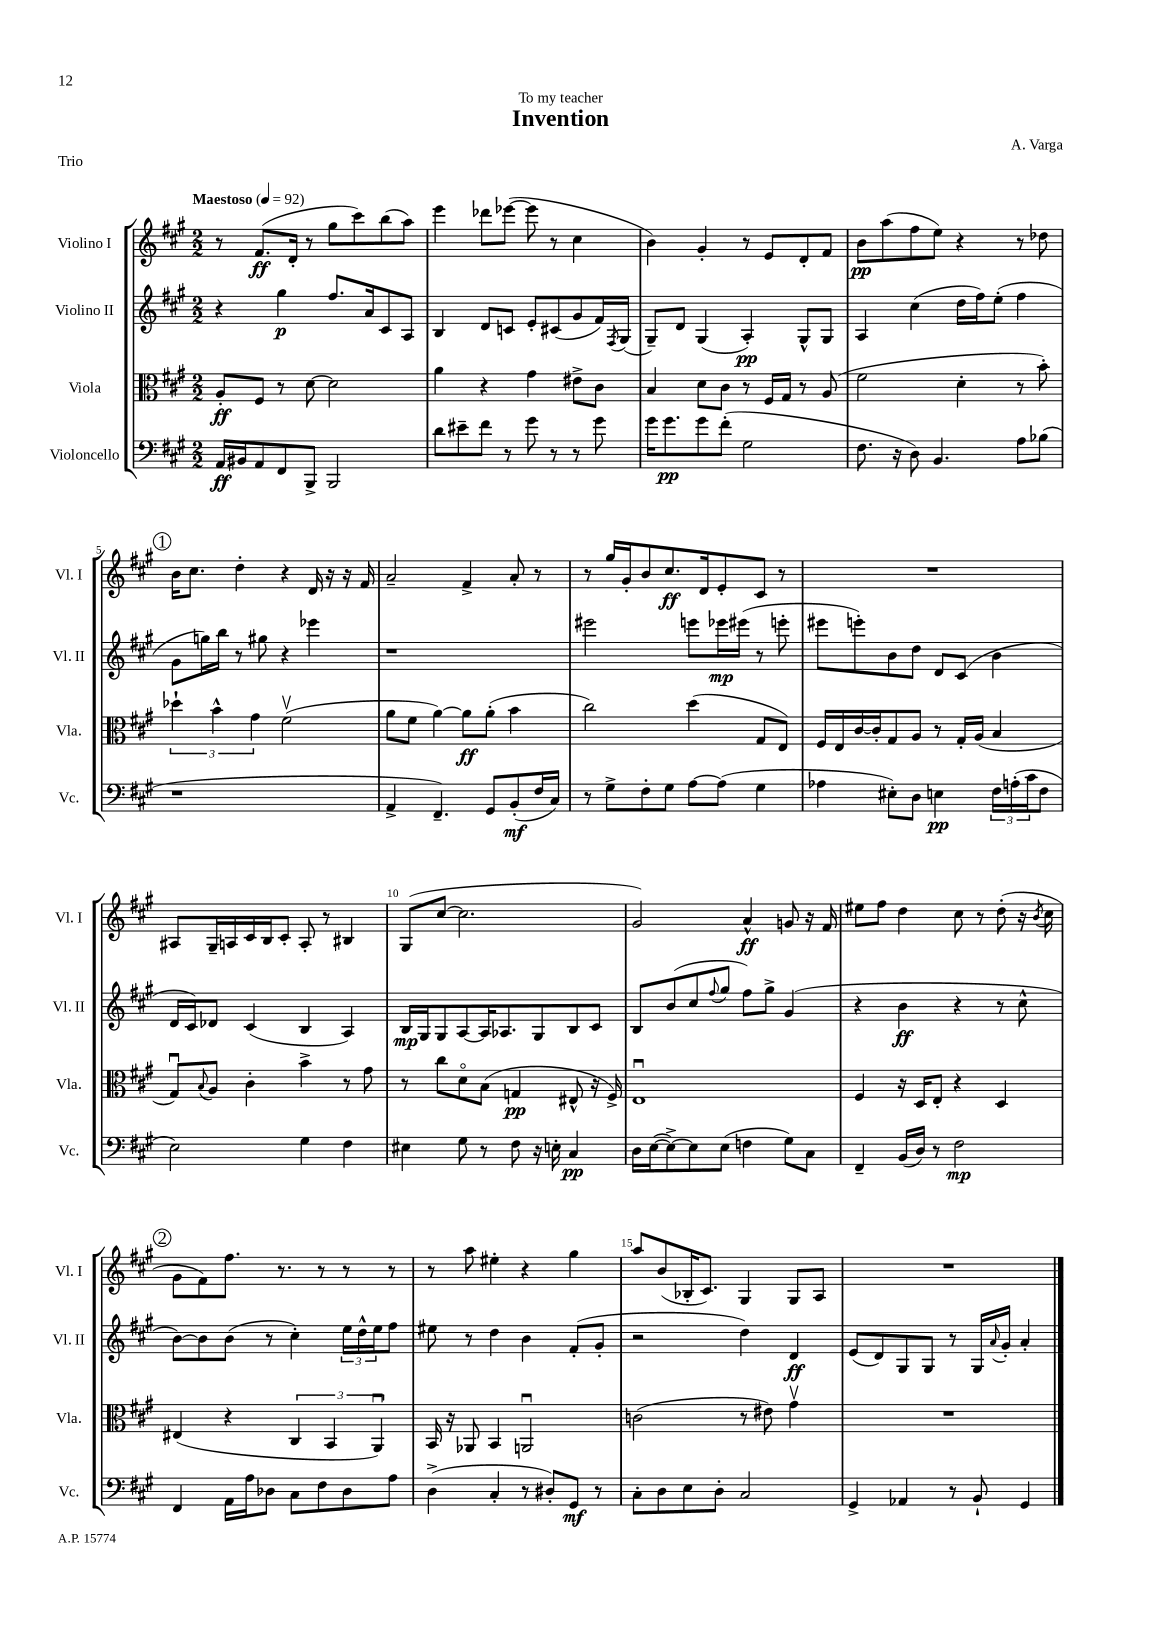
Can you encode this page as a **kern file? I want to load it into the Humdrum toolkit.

**kern	**dynam	**kern	**dynam	**kern	**dynam	**kern	**dynam
*part4	*part4	*part3	*part3	*part2	*part2	*part1	*part1
*staff4	*staff4	*staff3	*staff3	*staff2	*staff2	*staff1	*staff1
*I"Violoncello	*	*I"Viola	*	*I"Violino II	*	*I"Violino I	*
*I'Vc.	*	*I'Vla.	*	*I'Vl. II	*	*I'Vl. I	*
*clefF4	*	*clefC3	*	*clefG2	*	*clefG2	*
*k[f#c#g#]	*	*k[f#c#g#]	*	*k[f#c#g#]	*	*k[f#c#g#]	*
*M2/2	*	*M2/2	*	*M2/2	*	*M2/2	*
*MM92	*	*MM92	*	*MM92	*	*MM92	*
=1	=1	=1	=1	=1	=1	=1	=1
!	!	!	!	!	!	!LO:TX:a:B:t=Maestoso	!
16AA/LL	ff	8A'/L	ff	4r	.	8r	.
16BB#X/J	.	.	.	.	.	.	.
8AA/	.	8F#/J	.	.	.	(8.f#/L	ff
8FF#/	.	8r	.	4gg#\	p	.	.
.	.	.	.	.	.	16d'/Jk	.
8BBB^/J	.	[8d\	.	.	.	8r	.
2BBB/	.	2d\]	.	8.ff#/L	.	8gg#\L	.
.	.	.	.	.	.	8ccc#\)	.
.	.	.	.	16a/k	.	.	.
.	.	.	.	8c#/	.	(8bb\	.
.	.	.	.	8A/J	.	8aa\J)	.
=2	=2	=2	=2	=2	=2	=2	=2
8d\L	.	4a\	.	4B/	.	4eee\	.
8e#X~\	.	.	.	.	.	.	.
8f#\J	.	4r	.	8d/L	.	8ddd-X\L	.
8r	.	.	.	8cn/J	.	([8eee-X\J	.
8g#\	.	4g#\	.	8e'/L	.	8eee-\]	.
8r	.	.	.	(8c#X/	.	8r	.
8r	.	8e#X^\L	.	8g#/	.	4cc#\	.
8g#\	.	8c#\J	.	16f#/L)	.	.	.
.	.	.	.	8qF#/	.	.	.
.	.	.	.	(16G#/JJ	.	.	.
=3	=3	=3	=3	=3	=3	=3	=3
16g#\KL	.	4B/	.	8G#~/L)	.	4b\)	.
8.g#\	pp	.	.	.	.	.	.
.	.	.	.	8d/J	.	.	.
8g#\	.	8d\L	.	(4G#/	.	4g#'/	.
(8f#'\J	.	8c#\J	.	.	.	.	.
2G#\	.	8r	.	4A'/)	pp	8r	.
.	.	16F#/LL	.	.	.	8e/L	.
.	.	16G#/JJ	.	.	.	.	.
.	.	8r	.	8G#^^/L	.	8d'/	.
.	.	(8A/	.	8G#/J	.	8f#/J	.
=4	=4	=4	=4	=4	=4	=4	=4
8.F#\	.	2f#\	.	4A/	.	8b\L	pp
.	.	.	.	.	.	(8aa\	.
16r	.	.	.	.	.	.	.
8D\)	.	.	.	(4cc#\	.	8ff#\	.
4.BB/	.	.	.	.	.	8ee\J)	.
.	.	4d'\	.	16dd\LL	.	4r	.
.	.	.	.	16ff#\J)	.	.	.
.	.	.	.	(8ee'\J	.	.	.
8A\L	.	8r	.	4ff#\	.	8r	.
(8B-X\J	.	8b'\)	.	.	.	8dd-X\	.
!!LO:LB:g=z
!!LO:REH:place=s1:t=1
=5	=5	=5	=5	=5	=5	=5	=5
1r	.	6dd-X`\	.	8g#\L	.	16b\KL	.
.	.	.	.	.	.	8.cc#\J	.
.	.	.	.	16ggn\L)	.	.	.
.	.	6b^^\	.	.	.	.	.
.	.	.	.	16bb\JJ	.	.	.
.	.	.	.	8r	.	4dd'\	.
.	.	6g#\	.	.	.	.	.
.	.	.	.	8gg#X\	.	.	.
.	.	(2f#v\	.	4r	.	4r	.
.	.	.	.	4eee-X\	.	16d/	.
.	.	.	.	.	.	16r	.
.	.	.	.	.	.	16r	.
.	.	.	.	.	.	16f#/	.
=6	=6	=6	=6	=6	=6	=6	=6
4AA^/	.	8a\L	.	1r	.	2a~/	.
.	.	8f#\J	.	.	.	.	.
4.FF#~/)	.	[4a\)	.	.	.	.	.
.	.	8a\L]	ff	.	.	4f#^/	.
8GG#/L	.	(8a'\J	.	.	.	.	.
(8BB'/	mf	4b\	.	.	.	8a'/	.
16F#/L	.	.	.	.	.	8r	.
16C#/JJ)	.	.	.	.	.	.	.
=7	=7	=7	=7	=7	=7	=7	=7
8r	.	2cc#\)	.	2eee#X\	.	8r	.
8G#^\L	.	.	.	.	.	16gg#/LL	.
.	.	.	.	.	.	16g#'/J	.
8F#'\	.	.	.	.	.	8b/	.
8G#\J	.	.	.	.	.	8.cc#/	ff
[8A\L	.	(4dd\	.	8eeen\L	.	.	.
.	.	.	.	.	.	16d/k	.
(8A\J]	.	.	.	16eee-X\L	mp	8e'/	.
.	.	.	.	(16eee#X\JJ	.	.	.
4G#\	.	8G#/L	.	8r	.	8c#/J	.
.	.	8E/J)	.	8eeen'\	.	8r	.
=8	=8	=8	=8	=8	=8	=8	=8
4A-X\	.	16F#/LL	.	8eee#X\L	.	1r	.
.	.	16E/	.	.	.	.	.
.	.	[16c#/	.	8eeen'\)	.	.	.
.	.	16c#'/J]	.	.	.	.	.
8E#X'\L)	.	8G#/	.	8b\	.	.	.
8D\J	.	8A/J	.	8dd\J	.	.	.
4En\	pp	8r	.	8d/L	.	.	.
.	.	16G#'/LL	.	(8c#/J	.	.	.
.	.	(16A/JJ	.	.	.	.	.
24F#\LL	.	4B/	.	4b\	.	.	.
(24An'\	.	.	.	.	.	.	.
24c#\J	.	.	.	.	.	.	.
8F#\J	.	.	.	.	.	.	.
!!LO:LB:g=z
=9	=9	=9	=9	=9	=9	=9	=9
2E\)	.	8G#u/L)	.	16d/LL	.	8A#X/L	.
.	.	.	.	16c#/J)	.	.	.
.	.	8qqB/	.	.	.	.	.
.	.	8A/J	.	8d-X/J	.	16G#~/L	.
.	.	.	.	.	.	16An/	.
.	.	4c#'\	.	(4c#/	.	16c#/	.
.	.	.	.	.	.	16B/J	.
.	.	.	.	.	.	8c#'/J	.
4G#\	.	4b^\	.	4B/	.	8A'/	.
.	.	.	.	.	.	8r	.
4F#\	.	8r	.	4A/)	.	4B#X/	.
.	.	8g#\	.	.	.	.	.
=10	=10	=10	=10	=10	=10	=10	=10
4E#X\	.	8r	.	16B/LL	mp	(8G#/L	.
.	.	.	.	16G#/J	.	.	.
.	.	8cc#\L	.	8G#/	.	[8cc#/J	.
8G#\	.	8d\	.	[8A/	.	2.cc#\]	.
8r	.	(8B\J	.	16A/K]	.	.	.
.	.	.	.	8.A-X/	.	.	.
8F#\	.	4Gn/	pp	.	.	.	.
16r	.	.	.	8G#/	.	.	.
16En'\	.	.	.	.	.	.	.
4C#/	pp	8E#X^^/	.	8B/	.	.	.
.	.	16r	.	8c#/J	.	.	.
.	.	16F#^/)	.	.	.	.	.
=11	=11	=11	=11	=11	=11	=11	=11
16D\LL	.	1Eu	.	8B/L	.	2g#/)	.
([16E\J	.	.	.	.	.	.	.
8E^\_)	.	.	.	(8b/	.	.	.
8E\]	.	.	.	8cc#/	.	.	.
.	.	.	.	8qqff#/	.	.	.
(8E\J	.	.	.	8gg#/J	.	.	.
4Fn\	.	.	.	8ff#\L)	.	4a^^/	ff
.	.	.	.	8gg#^\J	.	.	.
8G#\L)	.	.	.	(4g#/	.	8gn/	.
8C#\J	.	.	.	.	.	16r	.
.	.	.	.	.	.	16f#/	.
=12	=12	=12	=12	=12	=12	=12	=12
4FF#~/	.	4F#/	.	4r	.	8ee#X\L	.
.	.	.	.	.	.	8ff#\J	.
(16BB/LL	.	16r	.	4b\	ff	4dd\	.
16D/JJ)	.	16D/KL	.	.	.	.	.
8r	.	8E'/J	.	.	.	.	.
2F#\	mp	4r	.	4r	.	8cc#\	.
.	.	.	.	.	.	8r	.
.	.	4D/	.	8r	.	(8dd'\	.
.	.	.	.	8cc#^^\	.	16r	.
.	.	.	.	.	.	8qb/	.
.	.	.	.	.	.	16cc#\	.
!!LO:LB:g=z
!!LO:REH:place=s1:t=2
=13	=13	=13	=13	=13	=13	=13	=13
4FF#/	.	(4E#X/	.	[8b\L)	.	8g#\L	.
.	.	.	.	8b\]	.	8f#\)	.
16AA\LL	.	4r	.	(8b\J	.	8.ff#\J	.
16A\J	.	.	.	.	.	.	.
8D-X\J	.	.	.	8r	.	.	.
.	.	.	.	.	.	8.r	.
8C#\L	.	6C#/	.	4cc#'\)	.	.	.
8F#\	.	.	.	.	.	8r	.
.	.	6BB/	.	.	.	.	.
8D-\	.	.	.	24ee\LL	.	8r	.
.	.	.	.	24dd^^\	.	.	.
.	.	6AAu/)	.	24ee\J	.	.	.
8A\J	.	.	.	8ff#\J	.	8r	.
=14	=14	=14	=14	=14	=14	=14	=14
(4D^\	.	16BB/	.	8ee#X\	.	8r	.
.	.	16r	.	.	.	.	.
.	.	8AA-X/	.	8r	.	8aa\	.
4C#'/	.	4BB/	.	4dd\	.	4ee#X'\	.
8r	.	2AAnu/	.	4b\	.	4r	.
8D#X'/L)	.	.	.	.	.	.	.
8GG#/J	mf	.	.	(8f#'/L	.	4gg#\	.
8r	.	.	.	8g#'/J	.	.	.
=15	=15	=15	=15	=15	=15	=15	=15
8C#'\L	.	(2cn\	.	2r	.	8aa/L	.
8D\	.	.	.	.	.	(8b/	.
8E\	.	.	.	.	.	16B-X'/K	.
.	.	.	.	.	.	8.c#/J)	.
8D'\J	.	.	.	.	.	.	.
2C#/	.	8r	.	4dd\)	.	4G#/	.
.	.	8e#X\)	.	.	.	.	.
.	.	4g#v\	.	4d/	ff	8G#/L	.
.	.	.	.	.	.	8A/J	.
=16	=16	=16	=16	=16	=16	=16	=16
4GG#^/	.	1r	.	(8e/L	.	1r	.
.	.	.	.	8d/)	.	.	.
4AA-X/	.	.	.	8G#/	.	.	.
.	.	.	.	8G#/J	.	.	.
8r	.	.	.	8r	.	.	.
8BB`/	.	.	.	16G#/LL	.	.	.
.	.	.	.	8qqa/	.	.	.
.	.	.	.	16g#'/JJ	.	.	.
4GG#/	.	.	.	4a'/	.	.	.
==	==	==	==	==	==	==	==
*-	*-	*-	*-	*-	*-	*-	*-
